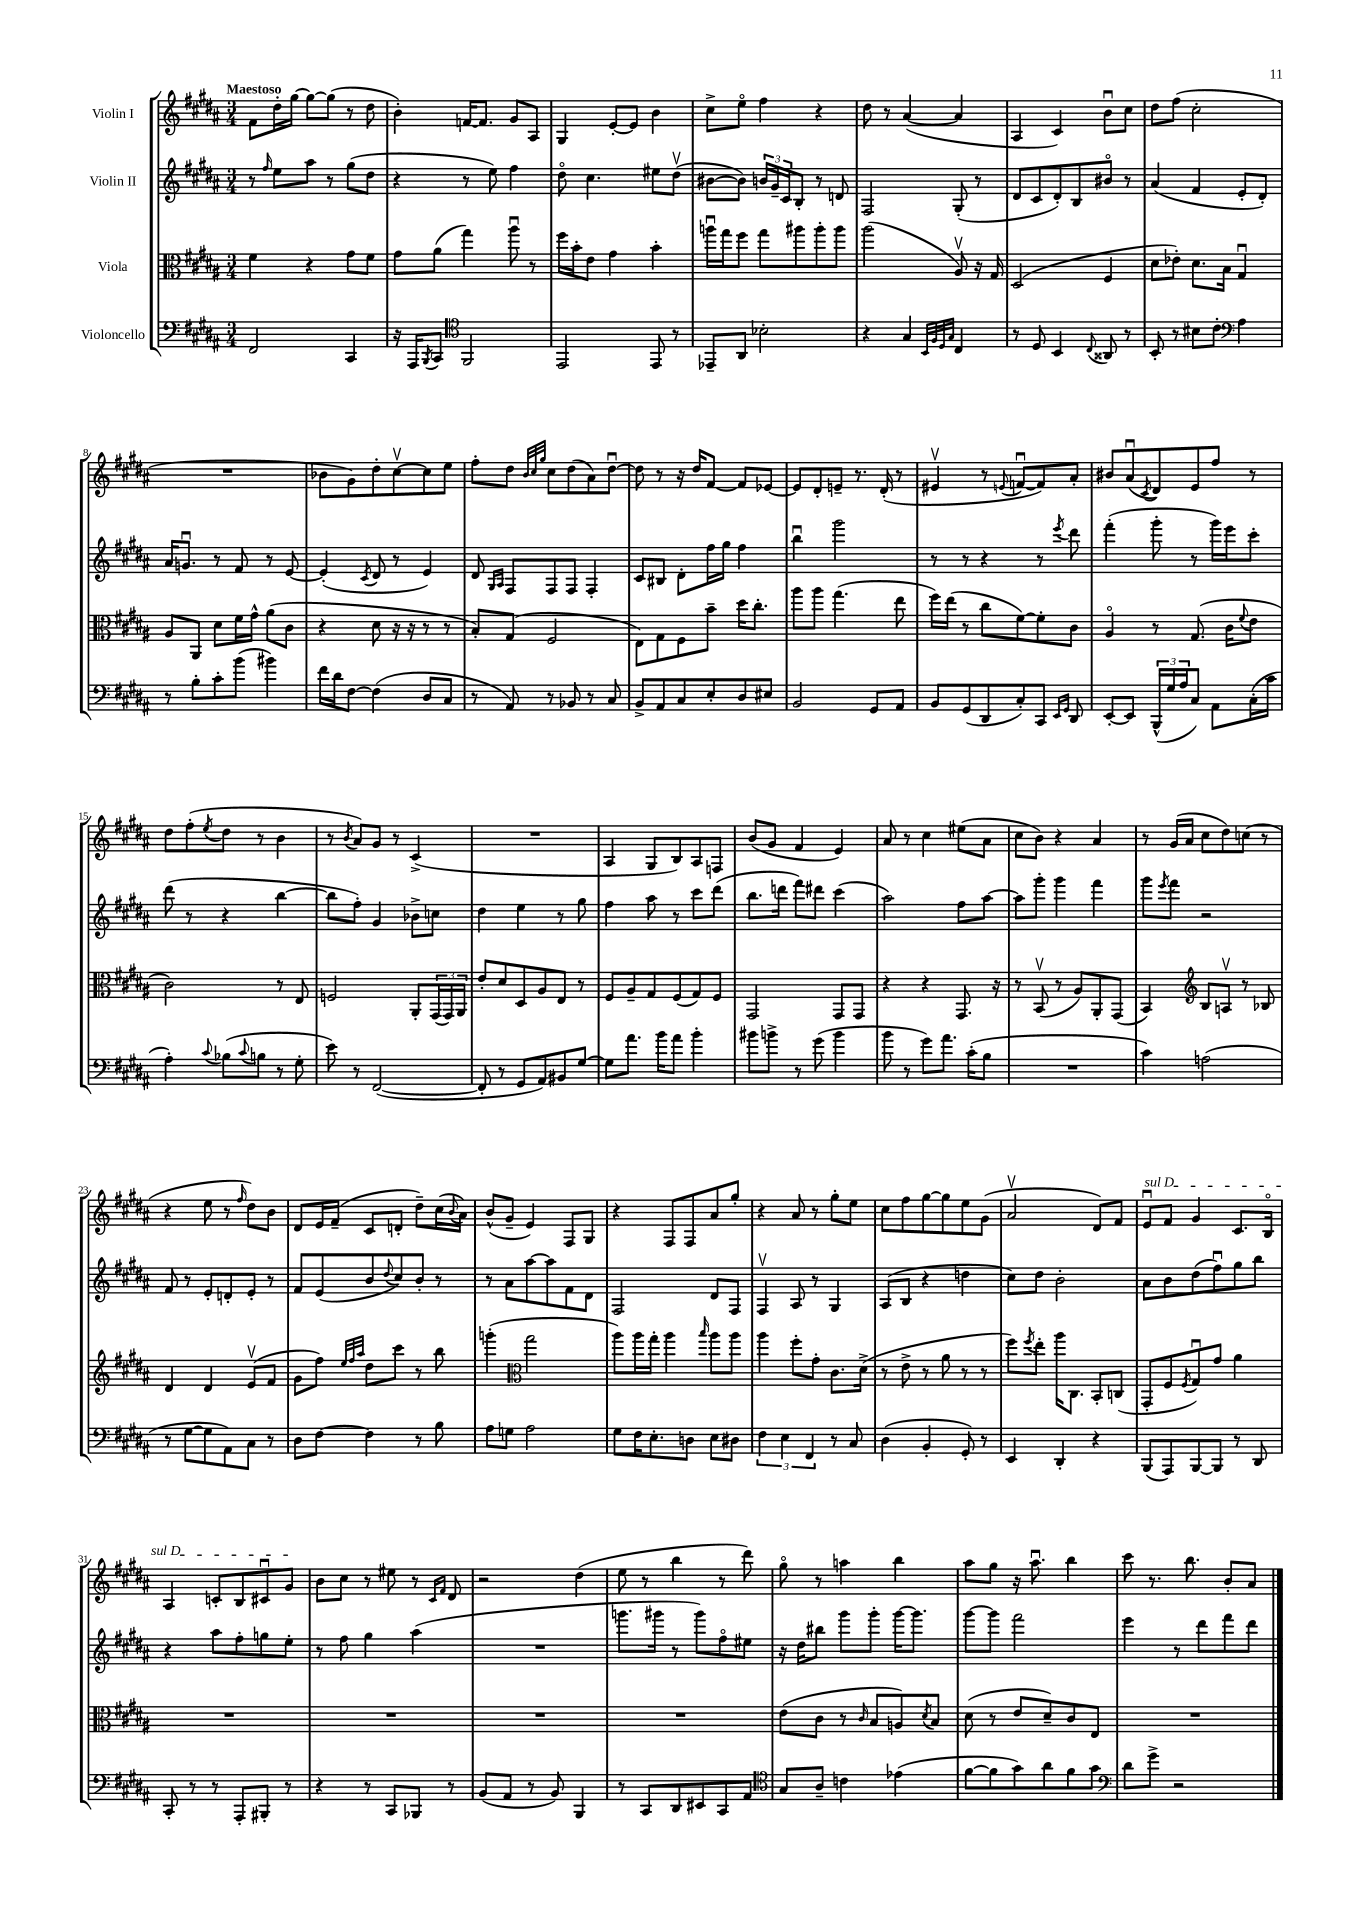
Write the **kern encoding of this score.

**kern	**kern	**kern	**kern
*staff4	*staff3	*staff2	*staff1
*clefF4	*clefC3	*clefG2	*clefG2
*k[f#c#g#d#a#]	*k[f#c#g#d#a#]	*k[f#c#g#d#a#]	*k[f#c#g#d#a#]
*M3/4	*M3/4	*M3/4	*M3/4
2FF#	4f#	8r	8f#
.	.	16qqff#	.
.	.	8ee	16dd#'
.	.	.	[16gg#
.	4r	8aa#	8gg#_
.	.	8r	(8gg#]
4CC#	8g#	(8gg#	8r
.	8f#	8dd#	8dd#
=	=	=	=
16r	8g#	4r	4b')
16AAA#	.	.	.
8qBBB	.	.	.
8CC#	(8a#	.	.
*clefC4	*	*	*
2FF#	4gg#)	8r	[16f
.	.	.	8.f]
.	.	8ee)	.
.	8aa#u	4ff#	8g#
.	8r	.	8A#
=	=	=	=
2EE	16ff#	8dd#o	4G#
.	16b'	.	.
.	8e	4.cc#	.
.	4g#	.	[8e'
.	.	.	8e]
8EE	4b'	8ee#	4b
8r	.	(8dd#v	.
=	=	=	=
8EE-~	16aau	[8b#	8cc#^
.	16gg#	.	.
8AA#	8ff#	8b#])	8eeo
2B-'	8gg#	24b	4ff#
.	.	24g#~	.
.	.	24c#	.
.	8aa#	8B'	.
.	8aa#'	8r	4r
.	8aa#	8d	.
=	=	=	=
4r	(2aa#	2F#	8dd#
.	.	.	8r
4G#	.	.	([4a#
32qqBB	.	.	.
32qqF#	.	.	.
32qqD#	.	.	.
32qqG#	.	.	.
4C#	8A#v)	(8G#'	4a#]
.	16r	8r	.
.	16G#	.	.
=	=	=	=
8r	(2D#	8d#	4A#
8D#	.	8c#	.
4BB	.	8d#')	4c#)
.	.	8B	.
8qqC#	.	.	.
8AA##	4F#	8b#o	8bu
8r	.	8r	8cc#
=	=	=	=
8BB'	8d#	(4a#	8dd#
8r	8e-')	.	(8ff#
8B#	8.d#	4f#	2cc#'
8c#'	.	.	.
.	16B	.	.
*clefF4	*	*	*
4A#	4G#u	8e'	.
.	.	8d#')	.
=	=	=	=
8r	8A#	16a#	2.r
.	.	8.gu	.
8B'	8AA#	.	.
8c#'	8d#	8r	.
(8b	16f#	8f#	.
.	16g#^^	.	.
4b#)	(8a#	8r	.
.	8c#	[8e	.
=	=	=	=
16f#	4r	(4e']	8b-
16d#	.	.	.
[8F#	.	.	8g#)
.	.	8qc#	.
(4F#]	8d#	8d#	8dd#'
.	16r	8r	[8cc#v
.	16r	.	.
8D#	8r	4e)	8cc#]
8C#	8r	.	8ee
=	=	=	=
8r	8B')	8d#	8ff#'
.	.	16qqG#	.
.	.	16qqA#	.
8AA#)	(8G#	8F#	8dd#
.	.	.	32qqb
.	.	.	32qqcc#
.	.	.	32qqgg#
8r	2F#	8F#	8cc#
8BB-	.	8F#	(8dd#
8r	.	4F#'	8a#)
8C#	.	.	[8dd#u
=	=	=	=
8BB^	8E)	8c#	8dd#]
8AA#	8G#	8B#	8r
8C#	8F#	8d#'	16r
.	.	.	16dd#
8E'	8b~	16ff#	[8f#
.	.	16gg#	.
8D#	16dd#	4ff#	8f#]
.	8.cc#'	.	.
8E#	.	.	[8e-
=	=	=	=
2BB	8aa#	4bbu	8e-]
.	8aa#	.	8d#'
.	(4.gg#	2ggg#	8e~
.	.	.	8.r
8GG#	.	.	.
.	.	.	(16d#'
8AA#	8ee	.	8r
=	=	=	=
8BB	16ff#)	8r	4e#v
.	(16ee	.	.
(8GG#	8r	8r	.
8DD#	8cc#	4r	8r
.	.	.	8qqe
8C#')	[8f#)	.	[8fu
8CC#	8f#']	8r	8f])
16qqEE	.	.	.
16qqGG#	.	8qeee	.
8DD#	8c#	8ddd#	8a#'
=	=	=	=
[8EE'	4A#o	(4fff#'	8b#
8EE]	.	.	(8a#u
.	.	.	8qc#
(24BBB^^	8r	8ggg#'	8d#)
24G#	.	.	.
24A#	.	.	.
8C#)	(8.G#	8r	8e
8AA#	.	16ggg#)	8ff#
.	16c#	16eee	.
.	8qqf#	.	.
(16C#'	8e	8ccc#'	8r
16c#	.	.	.
=	=	=	=
4A#')	2c#)	(8ddd#	8dd#
.	.	8r	(8ff#'
8qqc#	.	.	8qee
(8B-	.	4r	8dd#
8qqc#	.	.	.
8B	.	.	8r
8r	8r	[4bb	4b
8G#'	8E	.	.
=	=	=	=
8e)	2F	8bb]	8r
.	.	.	8qb
8r	.	8ff#')	8a#)
([2FF#	.	4g#	8g#
.	.	.	8r
.	8AA#'	8b-^	(4c#^
.	(24GG#	8cc	.
.	24GG#)	.	.
.	24AA#	.	.
=	=	=	=
8FF#']	8e'	4dd#	2.r
8r	8d#	.	.
8GG#	8D#	4ee	.
8AA#)	8A#	.	.
8BB#	8E	8r	.
[8G#	8r	8gg#	.
=	=	=	=
8G#]	8F#	4ff#	4A#
8.a#	8A#~	.	.
.	8G#	8aa#	8G#
16b	.	.	.
8a#	(8F#	8r	8B)
4b'	8G#)	8ccc#	8A#
.	8F#	(8ddd#	8F
=	=	=	=
8b#	2GG#	8.bb	(8b
8b^	.	.	8g#
.	.	16ddd	.
8r	.	8fff#)	4f#
(8g#	.	8ddd#	.
4b	8GG#	(4ccc#	4e)
.	8GG#	.	.
=	=	=	=
8b	4r	2aa#)	8a#
8r	.	.	8r
8g#)	4r	.	4cc#
8.a#	.	.	.
.	8.GG#	8ff#	(8ee#
(16c#'	.	.	.
8B	.	[8aa#	8a#
.	16r	.	.
=	=	=	=
2.r	8r	8aa#]	8cc#
.	(8BBv	8ggg#'	8b)
.	8r	4ggg#	4r
.	8A#)	.	.
.	8AA#'	4fff#	4a#
.	(8GG#	.	.
=	=	=	=
4c#)	4BB)	8ggg#	8r
.	.	8qeee	.
.	.	8fff#	(16g#
.	.	.	16a#
*	*clefG2	*	*
(2A	8B	2r	8cc#
.	8Av	.	8dd#)
.	8r	.	(8cc
.	8B-	.	8r
=	=	=	=
8r	4d#	8f#	4r
[8G#	.	8r	.
8G#]	4d#	8e'	8ee
8AA#)	.	8d'	8r
.	.	.	16qqff#
8C#	(8ev	8e'	8dd#)
8r	8f#	8r	8b
=	=	=	=
8D#	8g#	8f#	8d#
[8F#	8ff#)	(8e	16e
.	.	.	(16f#~
.	32qqee	.	.
.	32qqff#	.	.
.	32qqaa#	.	.
4F#]	8dd#	8b	8c#
.	.	8qqdd#	.
.	8ccc#	8cc#)	8d'
8r	8r	8b'	8dd#~)
8B	8bb	8r	(16cc#
.	.	.	8qqb
.	.	.	16a#)
=	=	=	=
8A#	(4ggg'	8r	(8b^^
8G	.	8a#	8g#~
*	*clefC3	*	*
2A#	2gg#	[8aa#	4e)
.	.	8aa#]	.
.	.	8f#	8F#
.	.	8d#	8G#
=	=	=	=
8G#	8aa#)	2F#	4r
16F#	16aa#	.	.
8.E'	16gg#'	.	.
.	4aa#	.	8F#
8D	.	.	8F#
.	16qqbb	.	.
8E	8aa#	8d#	8a#
8D#	8aa#	8F#	8gg#'
=	=	=	=
6F#	4aa#	4F#v	4r
6E	.	.	.
.	8ff#'	8A#	8a#
6FF#	.	.	.
.	8g#'	8r	8r
8r	8.c#	4G#	8gg#'
8C#	.	.	8ee
.	(16d#^	.	.
=	=	=	=
(4D#	8r	(8A#	8cc#
.	8e^	8B	8ff#
4BB'	8r	4r	[8gg#
.	8a#	.	8gg#]
8GG#')	8r	4dd	8ee
8r	8r	.	(8g#
=	=	=	=
4EE	8ff#)	8cc#)	2a#v
.	8qff#	.	.
.	8ee'	8dd#	.
4DD#'	16aa#	2b'	.
.	8.C#	.	.
4r	8BB'	.	8d#)
.	(8C	.	8f#
=	=	=	=
(8BBB	8GG#'	8a#	8eu
8AAA#)	8F#	8b	8f#
.	8qF#	.	.
[8BBB	8G#u)	(8dd#	4g#
8BBB]	8g#	8ff#u)	.
8r	4a#	8gg#	8.c#
8DD#	.	8bb	.
.	.	.	16Bo
=	=	=	=
8CC#'	2.r	4r	4A#
8r	.	.	.
8r	.	8aa#	8c'
8AAA#'	.	8ff#'	8B
8BBB#'	.	8gg	8c#u
8r	.	8ee'	8g#
=	=	=	=
4r	2.r	8r	8b
.	.	8ff#	8cc#
8r	.	4gg#	8r
8CC#	.	.	8ee#
8BBB-	.	(4aa#	8r
.	.	.	16qqc#
.	.	.	16qqf#
8r	.	.	8d#
=	=	=	=
(8BB	2.r	2.r	2r
8AA#	.	.	.
8r	.	.	.
8BB)	.	.	.
4BBB	.	.	(4dd#
=	=	=	=
8r	2.r	8.ggg	8ee
8CC#	.	.	8r
.	.	16ggg#	.
8DD#	.	8r	4bb
8EE#	.	8ggg#)	.
8CC#	.	8ff#o	8r
8AA#	.	8ee#	8ddd#)
=	=	=	=
*clefC4	*	*	*
8G#	(8e	16r	8gg#o
.	.	16dd#	.
8A#~	8c#	8bb#	8r
4c	8r	8ggg#	4aa
.	16qqc#	.	.
.	8B	8ggg#'	.
(4e-	8A)	[16ggg#	4bb
.	.	8.ggg#]	.
.	8qd#	.	.
.	8B	.	.
=	=	=	=
[8f#	(8d#	[8ggg#	8aa#
8f#]	8r	8ggg#]	8gg#
8g#)	8e	2fff#	16r
.	.	.	8.aa#u
8a#	8d#~)	.	.
8f#	8c#	.	4bb
8g#	8E	.	.
=	=	=	=
*clefF4	*	*	*
8d#	2.r	4eee	8ccc#
8g#^	.	.	8.r
2r	.	8r	.
.	.	.	8.bb
.	.	8ddd#	.
.	.	8fff#	8b'
.	.	8ddd#	8a#
==	==	==	==
*-	*-	*-	*-
